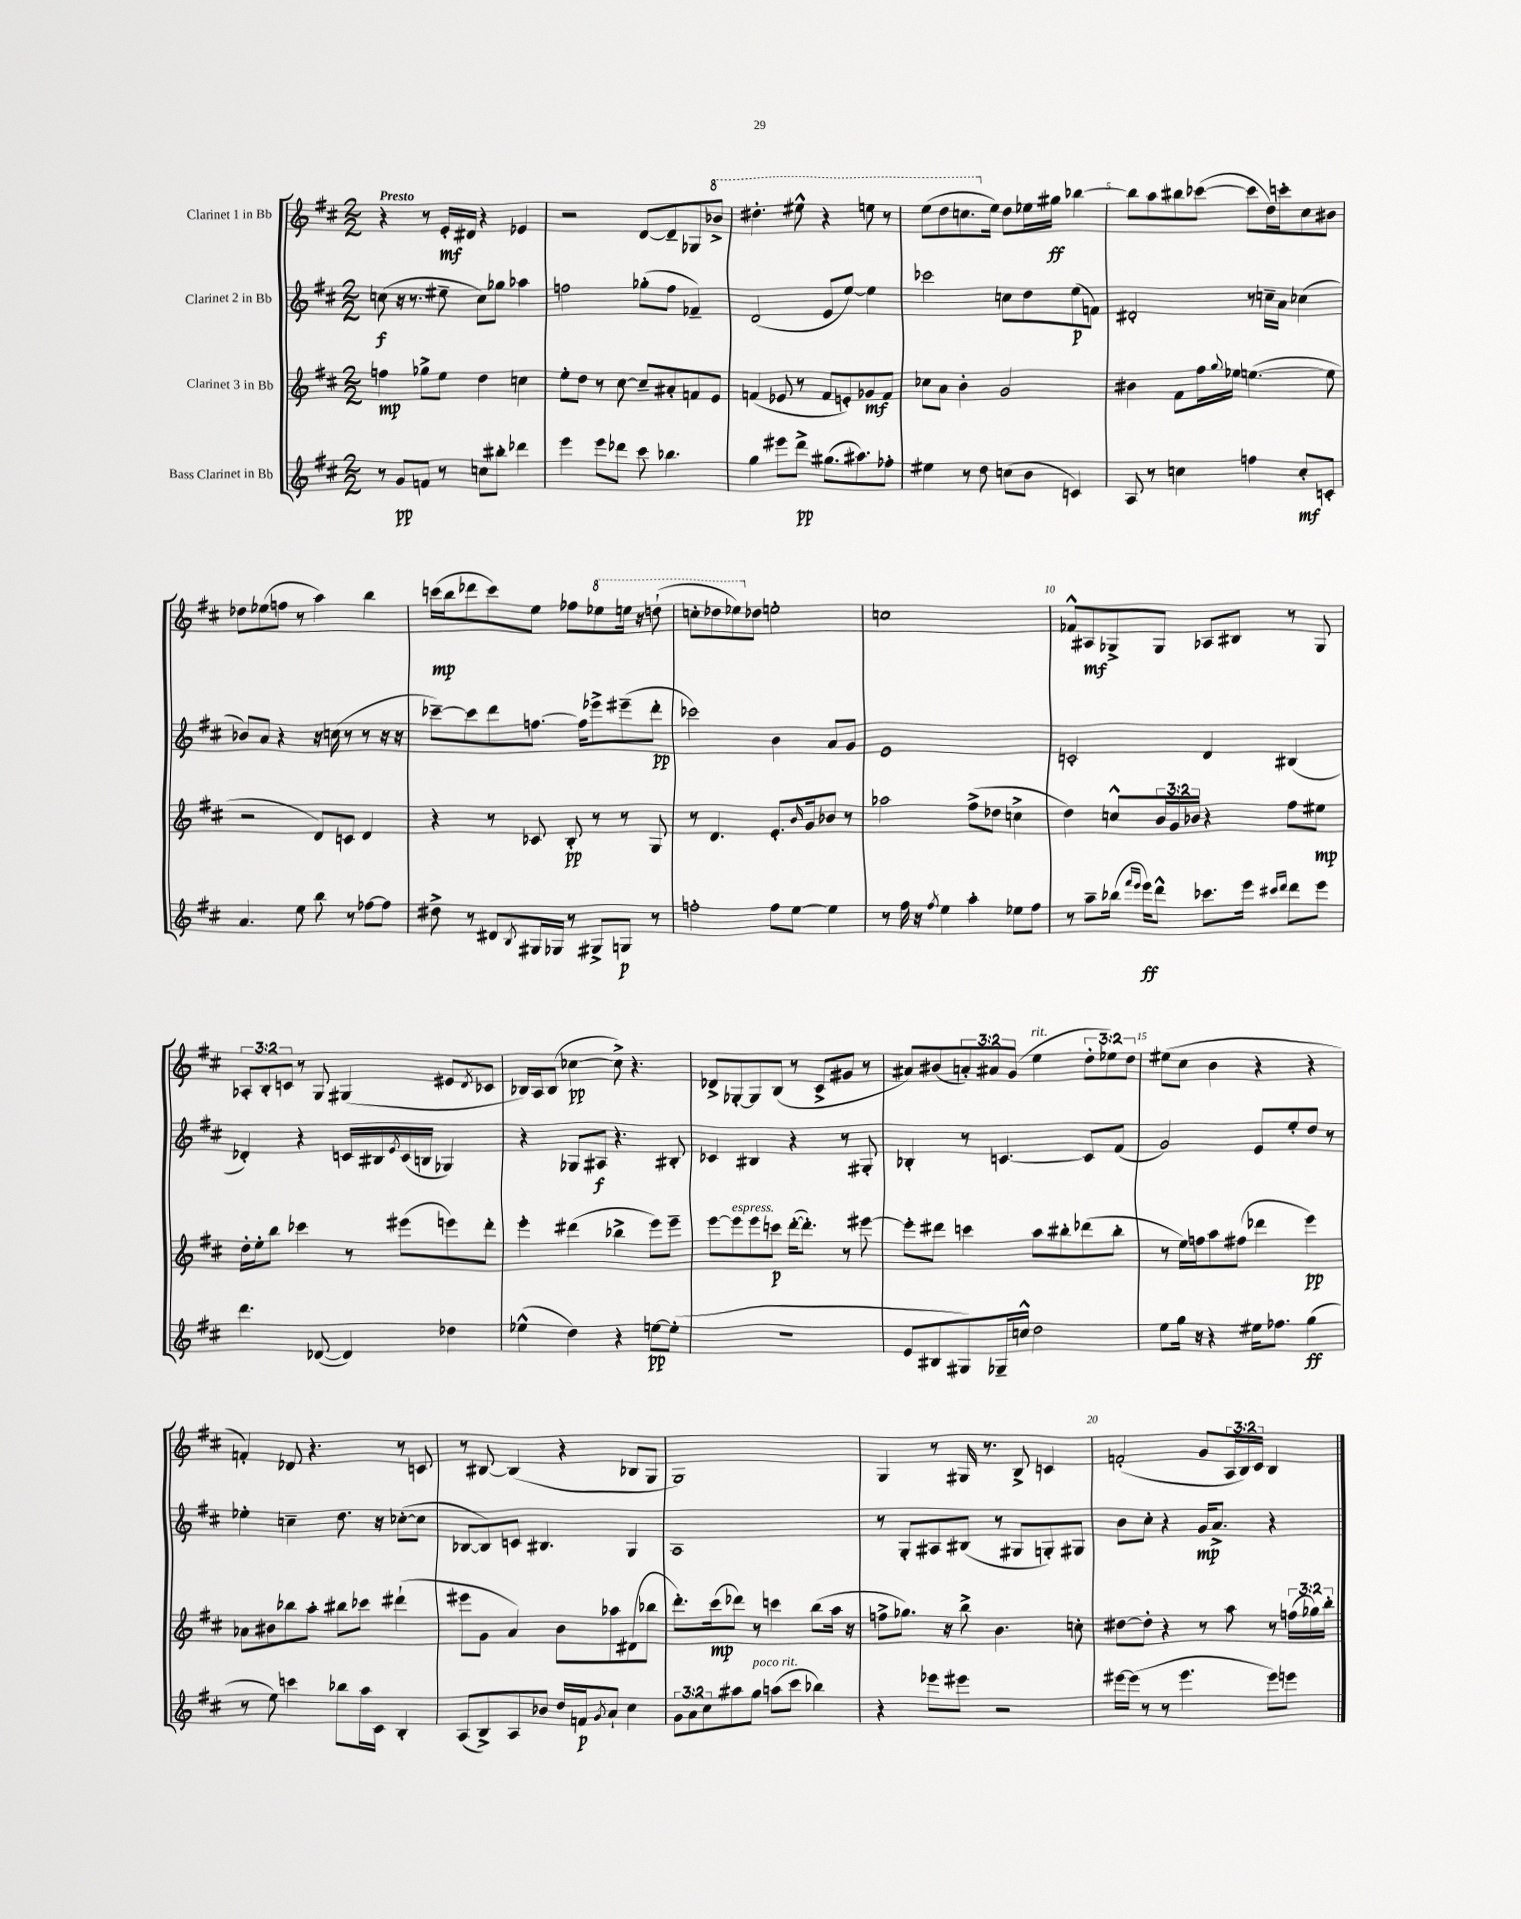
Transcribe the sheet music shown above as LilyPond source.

<<
\new StaffGroup <<
\new Staff = "s0" \with { instrumentName = "Clarinet 1 in Bb" } {
    \clef treble \key d \major \numericTimeSignature \time 2/2 \override Staff.TupletNumber.text = #tuplet-number::calc-fraction-text \tempo "Presto"
    r4 r8 e'16-.\mf dis'16 r4 ees'4 |
    r2 d'8~ d'8-- ges8 \ottava #1 bes''8-> |
    dis'''4.-. eis'''8-^ r4 e'''8 r8 |
    e'''8( d'''8 c'''8. \ottava #0 e''16) d''8 ees''16 gis''16\ff bes''4~ |
    bes''8 a''8 bis''8 ces'''8~( ces'''8 d''16) c'''16-. cis''8 bis'8 |
    des''8 ees''8( f''8 r8 a''4) b''4 |
    c'''16\mp( b''16 des'''8 c'''8) e''8 fes''8 \ottava #1 ees'''8 e'''16 r16 d'''8-!( |
    c'''8-. des'''8 ees'''8) \ottava #0 des''8 e''!2-. |
    c''1 |
    fes'8-^ ais8\mf ges8-> ges8 aes8 bis8 r8 ges8 |
    \tuplet 3/2 { aes8-. b8-. c'8 } r8 g8 gis4( eis'8 \acciaccatura { d'8 } ces'8 |
    bes16) a16 bes8( ces''4~\pp ces''8->) r4. |
    des'8-> ges8~-. ges8 b8( r8 cis'8-> gis'8 r8 |
    ais'8) bis'8( \tuplet 3/2 { a'8-.) ais'8 g'8( } e''4^\markup { \italic "rit." } \tuplet 3/2 { d''8-. ees''8) d''8 } |
    eis''8( cis''8 b'4 r4 r4 |
    f'4-.) des'8 r4. r8 c'8 |
    r8 bis8~ bis4( r4 bes8 g8 |
    g1) |
    g4 r8 gis16 r8. b8-> c'4 |
    f'2-.( g'8 \tuplet 3/2 { a16 b16) cis'16 } b4 \bar "|." |
}
\new Staff = "s1" \with { instrumentName = "Clarinet 2 in Bb" } {
    \clef treble \key d \major \numericTimeSignature \time 2/2
    c''8\f( r16 r8. eis''8-- c''8) ges''8 aes''4 |
    f''2 ges''8-.( f''8 fes'4--) |
    d'2( e'8 e''8~) e''4 |
    ces'''2 c''8 d''8 e''8\p( f'8) |
    dis'2-. r8 c''16-- a'16 ces''4( |
    bes'8) a'8 r4 r16 c''16( r8 r8 r16 r16 |
    ces'''8~--) ces'''8 d'''8 f''8.~ f''16 ees'''8-> eis'''8--( d'''8-.\pp |
    ces'''2) b'4 a'8 g'8 |
    e'1 |
    c'2-. d'4 bis4( |
    des'4-.) r4 c'16 bis16 \acciaccatura { e'8 } c'16( b16 ges4) |
    r4 ges8 ais8\f r4. bis8-. |
    ces'4 bis4 r4 r8 gis8-. |
    bes4-. r8 c'4.~ c'8 fis'8( |
    g'2) e'8 e''8-. d''8 r8 |
    ees''4-. c''4-- d''8. r16 ces''8~-.( ces''8 |
    bes8~ bes8) c'8 bis4. g4 |
    a1 |
    r8 g8-. ais8 bis8( r8 gis8 g8-.) gis8 |
    b'8 cis''8-. r4 g'16\mp a'8.-> r4 \bar "|." |
}
\new Staff = "s2" \with { instrumentName = "Clarinet 3 in Bb" } {
    \clef treble \key d \major \numericTimeSignature \time 2/2 \override Staff.TupletNumber.text = #tuplet-number::calc-fraction-text
    f''4\mp ges''8-> e''8 d''4 c''4 |
    e''8-. d''8 r8 cis''8~ cis''8-- ais'8-. f'8 e'8 |
    f'4( ees'8 r8 f'8 e'8-.) ges'8\mf f'8 |
    ces''8 a'8 b'4-. g'2 |
    bis'4 fis'8 fis''16 \appoggiatura { g''8 } ees''16 e''4.~( e''8 |
    r2 d'8) c'8 d'4 |
    r4 r8 ces'8 b8-.\pp r8 r8 g8 |
    r8 d'4. e'8.-. \grace { b'16 } g'16 bes'8 r8 |
    aes''2 fis''8->( des''8 c''4-> |
    d''4) c''8-^ \tuplet 3/2 { b'16 g'16 bes'16 } r4 fis''8 eis''8\mp |
    d''16-. e''16-. b''8 ces'''4 r8 eis'''8( e'''8) d'''8-. |
    e'''4-. dis'''4( bes''4-> e'''8) e'''8-- |
    e'''8~ e'''8^\markup { \italic "espress." } e'''8 c'''8\p d'''16~-.( d'''8.-.) r8 eis'''8~ |
    eis'''8-. dis'''8 c'''4 a''8 bis''8-. des'''8( bis''8-. |
    r8 e''16) f''16 a''8 fis''8( des'''4 e'''4\pp) |
    aes'8 bis'8 bes''8 a''8-. bis''8 ces'''8 dis'''4-!( |
    eis'''8 g'8 a'4) b'8 aes''8 dis'8( bes''8 |
    d'''8.-.) cis'''16\mp( des'''8) r8 c'''4 b''8( a''16 r16 |
    f''8-> ges''8.) r16 b''8-> b'4. c''8-. |
    dis''8~ dis''8-. r4 r8 a''8 r8 \tuplet 3/2 { f''16( ges''16) b''16-. } \bar "|." |
}
\new Staff = "s3" \with { instrumentName = "Bass Clarinet in Bb" } {
    \clef treble \key d \major \numericTimeSignature \time 2/2 \override Staff.TupletNumber.text = #tuplet-number::calc-fraction-text
    r8 g'8\pp f'8 r8 c''8 bis''8-. des'''4 |
    e'''4 e'''8 des'''8 cis'''8 bes''4. |
    g''4 eis'''8 d'''8->\pp gis''8.( ais''8.) fes''8-. |
    eis''4 r8 d''8 c''8( b'8 c'4) |
    a8 r8 c''4 f''4 c''8-.\mf c'8-. |
    a'4. e''8 b''8 r8 fes''8~ fes''8 |
    dis''8-> r8 dis'8 \acciaccatura { b8 } gis16 ges16 r8 gis8-> g8\p r8 |
    f''2-. f''8 e''8~ e''4 |
    r8 fis''16 r16 \acciaccatura { fis''8 } e''4 a''4-. ees''8 fis''8 |
    r8 a''8-- bes''16( \grace { fis'''16 e'''16 } e'''16\ff) d'''8-^ ces'''8. e'''16 \grace { cis'''16 d'''16 } d'''8 e'''8 |
    d'''4. des'8~( des'4) des''4 |
    ees''4-^( d''4) r4 e''8~\pp e''8-.( |
    R1 |
    e'8 bis8 gis8) ges16-- c''16-^ d''2 |
    e''8 g''16 r16 r4 eis''16 fes''8. g''4\ff( |
    r8 e''8) c'''4 bes''8 a''16 cis'16 b4-. |
    a8( b8->) a8 bes'8 d''16 f'16\p \acciaccatura { g'8 } a'8-! cis''4 |
    \tuplet 3/2 { g'8 a'8 cis''8 } ais''8 g''8^\markup { \italic "poco rit." } a''8( cis'''8 bes''4) |
    r4 ees'''8 eis'''8 r2 |
    eis'''16~ eis'''16( r8 r8 eis'''4. eis'''8) e'''8 \bar "|." |
}
>>
>>
\layout { \context { \Score \override BarNumber.break-visibility = ##(#f #t #t) barNumberVisibility = #(every-nth-bar-number-visible 5) } }
